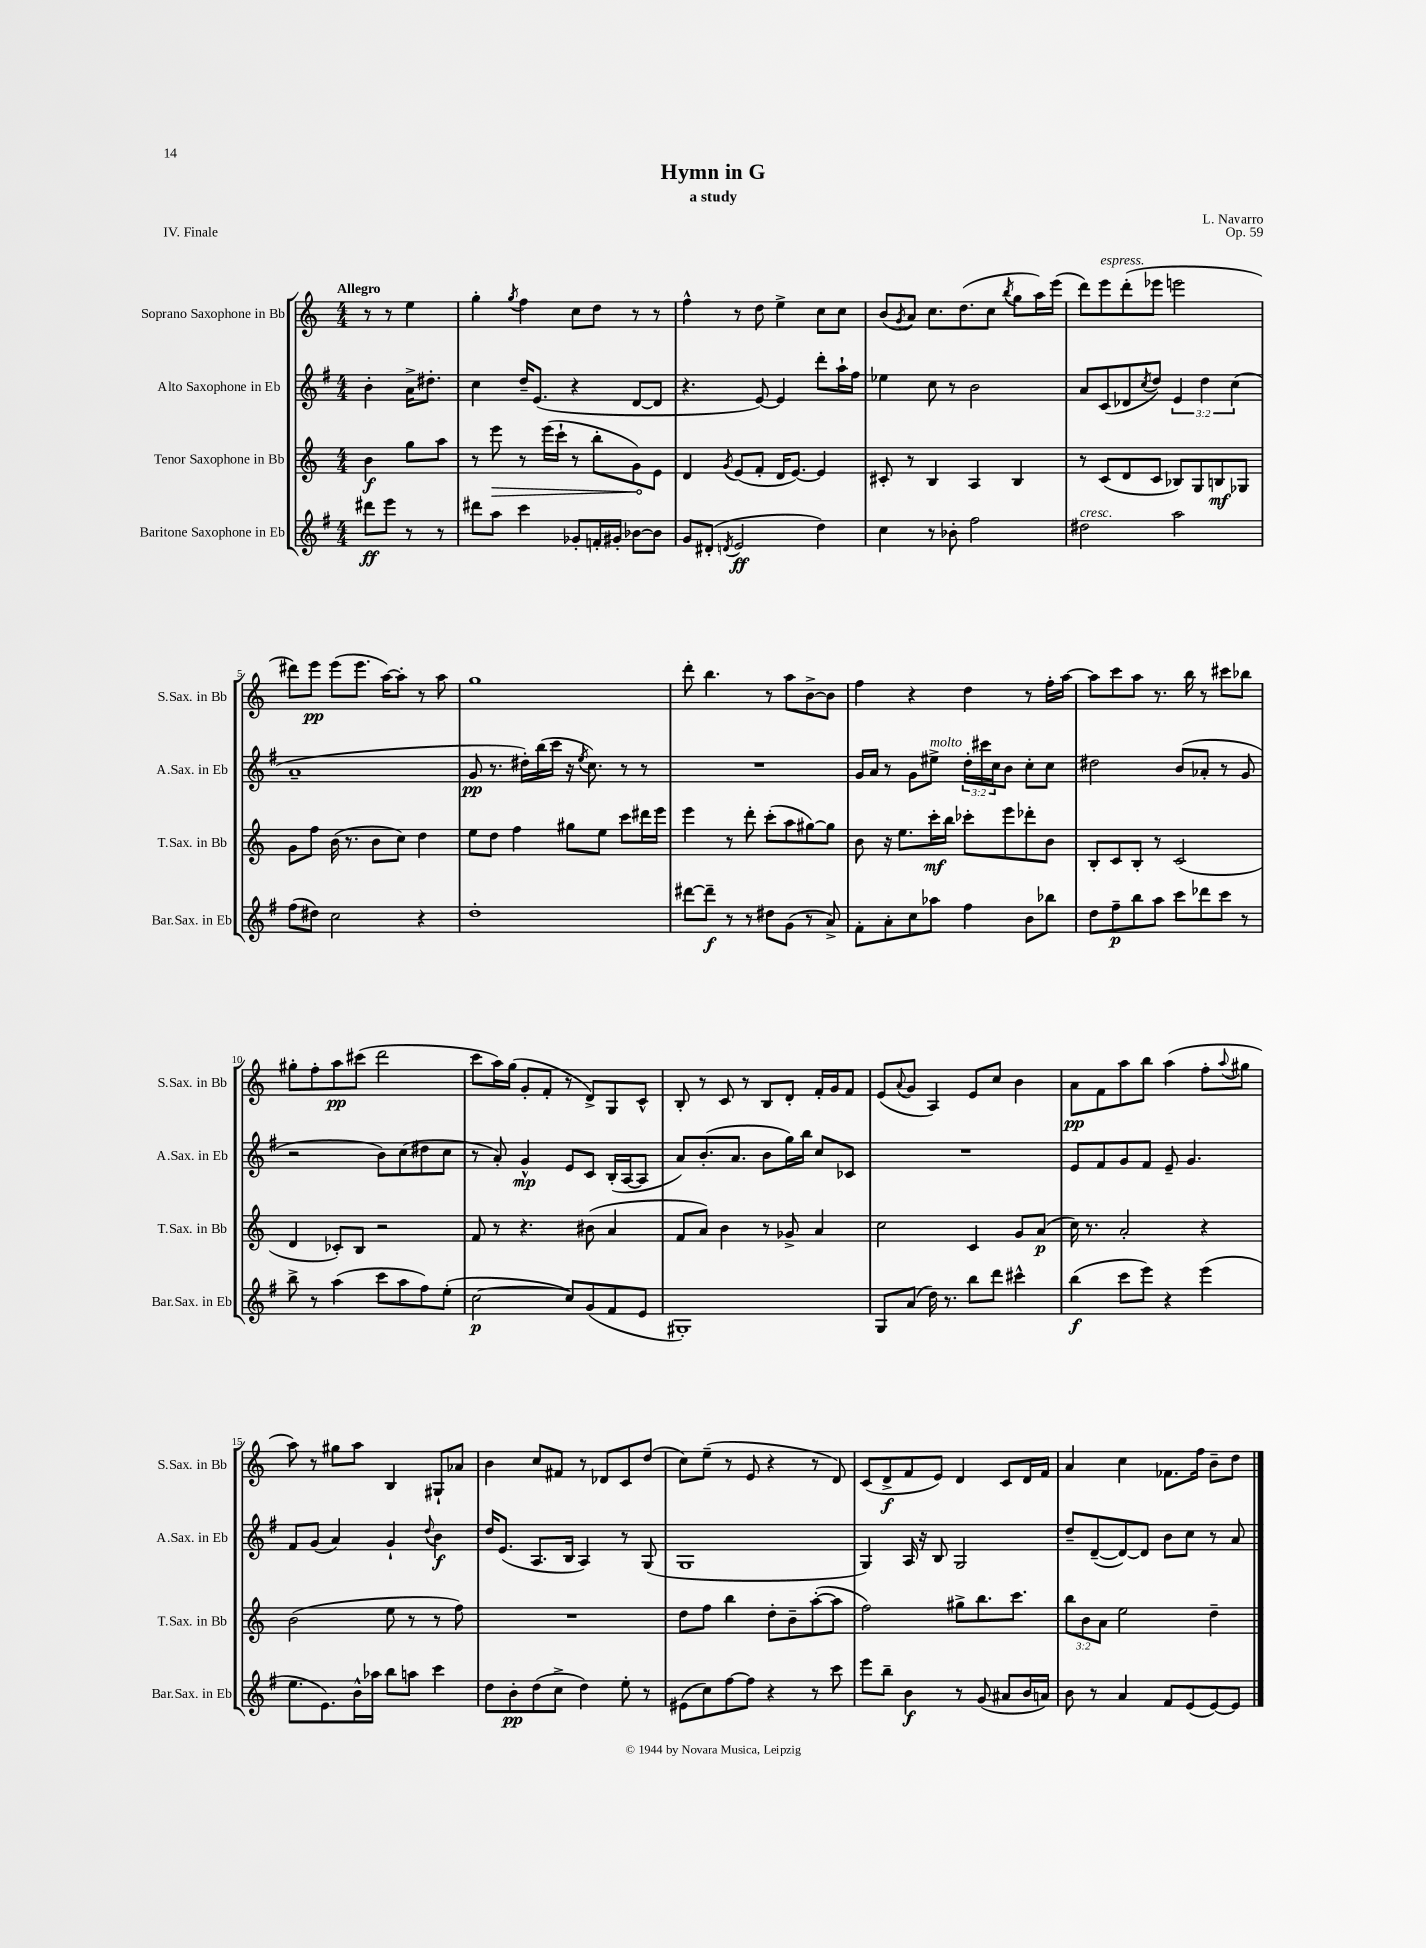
\header { title = "Hymn in G" composer = "L. Navarro" subtitle = "a study" opus = "Op. 59" piece = "IV. Finale" }
<<
\new StaffGroup <<
\new Staff = "s0" \with { instrumentName = "Soprano Saxophone in Bb" shortInstrumentName = "S.Sax. in Bb" } {
    \clef treble \key c \major \numericTimeSignature \time 4/4 \partial 2 \tempo "Allegro"
    r8 r8 e''4 |
    g''4-. \acciaccatura { g''8 } f''4 c''8 d''8 r8 r8 |
    f''4-^ r8 d''8 e''4-> c''8 c''8 |
    b'8( \acciaccatura { g'8 } a'8) c''8. d''8.( c''8 \acciaccatura { b''8 } g''8 a''16) e'''16( |
    d'''8) e'''8^\markup { \italic "espress." } d'''8-.( ees'''8 e'''2 |
    dis'''8) e'''8\pp e'''8( e'''8. a''16~) a''8-. r8 a''8 |
    g''1 |
    d'''8-. b''4. r8 a''8 b'8~-> b'8 |
    f''4 r4 d''4 r8 f''16-. a''16~ |
    a''8 c'''8 a''8 r8. b''16 r8 cis'''8 bes''8 |
    gis''8-. f''8-. a''8\pp cis'''8( d'''2 |
    c'''8 a''16) g''16( g'8-. f'8-. r8 d'8->) g8 c'8-^ |
    b8-. r8 c'8 r8 b8 d'8-. f'16-. g'16 f'8 |
    e'8( \appoggiatura { a'8 } g'8 a4) e'8 c''8 b'4 |
    a'8\pp f'8 a''8 b''8 a''4( f''8-. \appoggiatura { a''8 } gis''8 |
    a''8) r8 gis''8 a''8 b4 gis8-! aes'8 |
    b'4 c''8 fis'8 r8 des'8 c'8 d''8( |
    c''8) e''8--( r8 e'8 r4 r8 d'8) |
    c'8( d'8->\f f'8 e'8) d'4 c'8 d'16 f'16 |
    a'4 c''4 fes'8. f''16 b'8-- d''8 \bar "|." |
}
\new Staff = "s1" \with { instrumentName = "Alto Saxophone in Eb" shortInstrumentName = "A.Sax. in Eb" } {
    \clef treble \key g \major \numericTimeSignature \time 4/4 \override Staff.TupletNumber.text = #tuplet-number::calc-fraction-text \partial 2
    b'4-. a'16-> dis''8.-. |
    c''4 d''16-- e'8.( r4 d'8~ d'8 |
    r4. e'8~) e'4 d'''8-. a''16-! fis''16 |
    ees''4 c''8 r8 b'2 |
    a'8 c'8( des'8 \acciaccatura { c''8 } d''8) \tuplet 3/2 { e'4 d''4 c''4( } |
    a'1-- |
    g'8\pp r8. dis''16-.) b''16( c'''16 r16 \acciaccatura { e''8 } c''8.) r8 r8 |
    R1 |
    g'16 a'16 r8 g'8 eis''8->^\markup { \italic "molto" } \tuplet 3/2 { d''16-. cis'''16 c''16 } b'8 c''8-. c''8 |
    dis''2 b'8( aes'8-. r8 g'8 |
    r2 b'8) c''8( dis''8 c''8 |
    r8 a'8-.) g'4-^\mp e'8 c'8 b16-.( a16~ a8 |
    a'8) b'8.-.( a'8. b'8 g''16) b''16 c''8 ces'8 |
    R1 |
    e'8 fis'8 g'8 fis'8 e'8-- g'4. |
    fis'8 g'8( a'4) g'4-! \appoggiatura { d''8 } b'4\f |
    d''16 e'8.( a8. b16 a4) r8 g8( |
    g1 |
    g4) a16 r16 b8 g2 |
    d''8-- d'8~--( d'8~) d'8 b'8 c''8 r8 a'8 \bar "|." |
}
\new Staff = "s2" \with { instrumentName = "Tenor Saxophone in Bb" shortInstrumentName = "T.Sax. in Bb" } {
    \clef treble \key c \major \numericTimeSignature \time 4/4 \override Staff.TupletNumber.text = #tuplet-number::calc-fraction-text \partial 2
    b'4\f g''8 a''8 |
    r8 \once \override Hairpin.circled-tip = ##t e'''8\> r8 e'''16( c'''16-! r8 b''8-. g'8\!) e'8 |
    d'4 \acciaccatura { g'8 } e'8( f'8-. d'16 e'8.~) e'4 |
    cis'8-. r8 b4 a4 b4 |
    r8 c'8( d'8 c'8 bes8) g8 b8\mf ges8 |
    g'8 f''8 b'16( r8. b'8 c''8) d''4 |
    e''8 d''8 f''4 gis''8 e''8 c'''8 dis'''16 e'''16 |
    e'''4 r8 d'''8-. c'''8-.( a''8 gis''8~) gis''8 |
    b'8 r16 e''8. c'''16-.\mf b''16 ces'''8-. e'''8 des'''8-. b'8 |
    b8-. c'8 b8-. r8 c'2( |
    d'4 ces'8-.) b8 r2 |
    f'8 r8 r4. bis'8( a'4 |
    f'8 a'8) b'4 r8 ges'8-> a'4 |
    c''2 c'4 g'8 a'8\p( |
    c''16) r8. a'2-. r4 |
    b'2( e''8 r8 r8 f''8) |
    R1 |
    d''8 f''8 b''4 d''8-. b'8-- a''8~-.( a''8 |
    f''2) gis''8-> b''8. c'''8. |
    \tuplet 3/2 { b''8 b'8 a'8 } e''2 d''4-- \bar "|." |
}
\new Staff = "s3" \with { instrumentName = "Baritone Saxophone in Eb" shortInstrumentName = "Bar.Sax. in Eb" } {
    \clef treble \key g \major \numericTimeSignature \time 4/4 \partial 2
    dis'''8\ff e'''8 r8 r8 |
    dis'''8 a''8 c'''4 ges'8-. f'16-. gis'16-. bes'8~ bes'8 |
    g'8 dis'8-.( \acciaccatura { d'8 } e'2\ff d''4) |
    c''4 r8 bes'8-. fis''2 |
    dis''2^\markup { \italic "cresc." } a''2 |
    fis''8( dis''8) c''2 r4 |
    d''1-. |
    dis'''8~ dis'''8--\f r8 r8 dis''8 g'8( r8 a'8->) |
    fis'8-. a'8-. c''8 aes''8 fis''4 b'8 bes''8 |
    d''8 fis''8--\p b''8 a''8 c'''8 des'''8 c'''8 r8 |
    b''8-> r8 a''4( c'''8 a''8 fis''8) e''8-.( |
    c''2~\p c''8) g'8( fis'8 e'8 |
    gis1-.) |
    g8 a'8( d''16) r8. b''8 d'''8 cis'''4-^ |
    b''4\f( c'''8 e'''8) r4 e'''4( |
    e''8. e'8.) b'16-^ aes''16 b''8 a''8 c'''4 |
    d''8 b'8-.\pp d''8( c''8-> d''4) e''8-. r8 |
    eis'8( c''8) fis''8~ fis''8 r4 r8 c'''8 |
    e'''8 b''8-- b'4\f r8 g'8( ais'8 b'16 a'16) |
    b'8 r8 a'4 fis'8 e'8( e'8~) e'8 \bar "|." |
}
>>
>>
